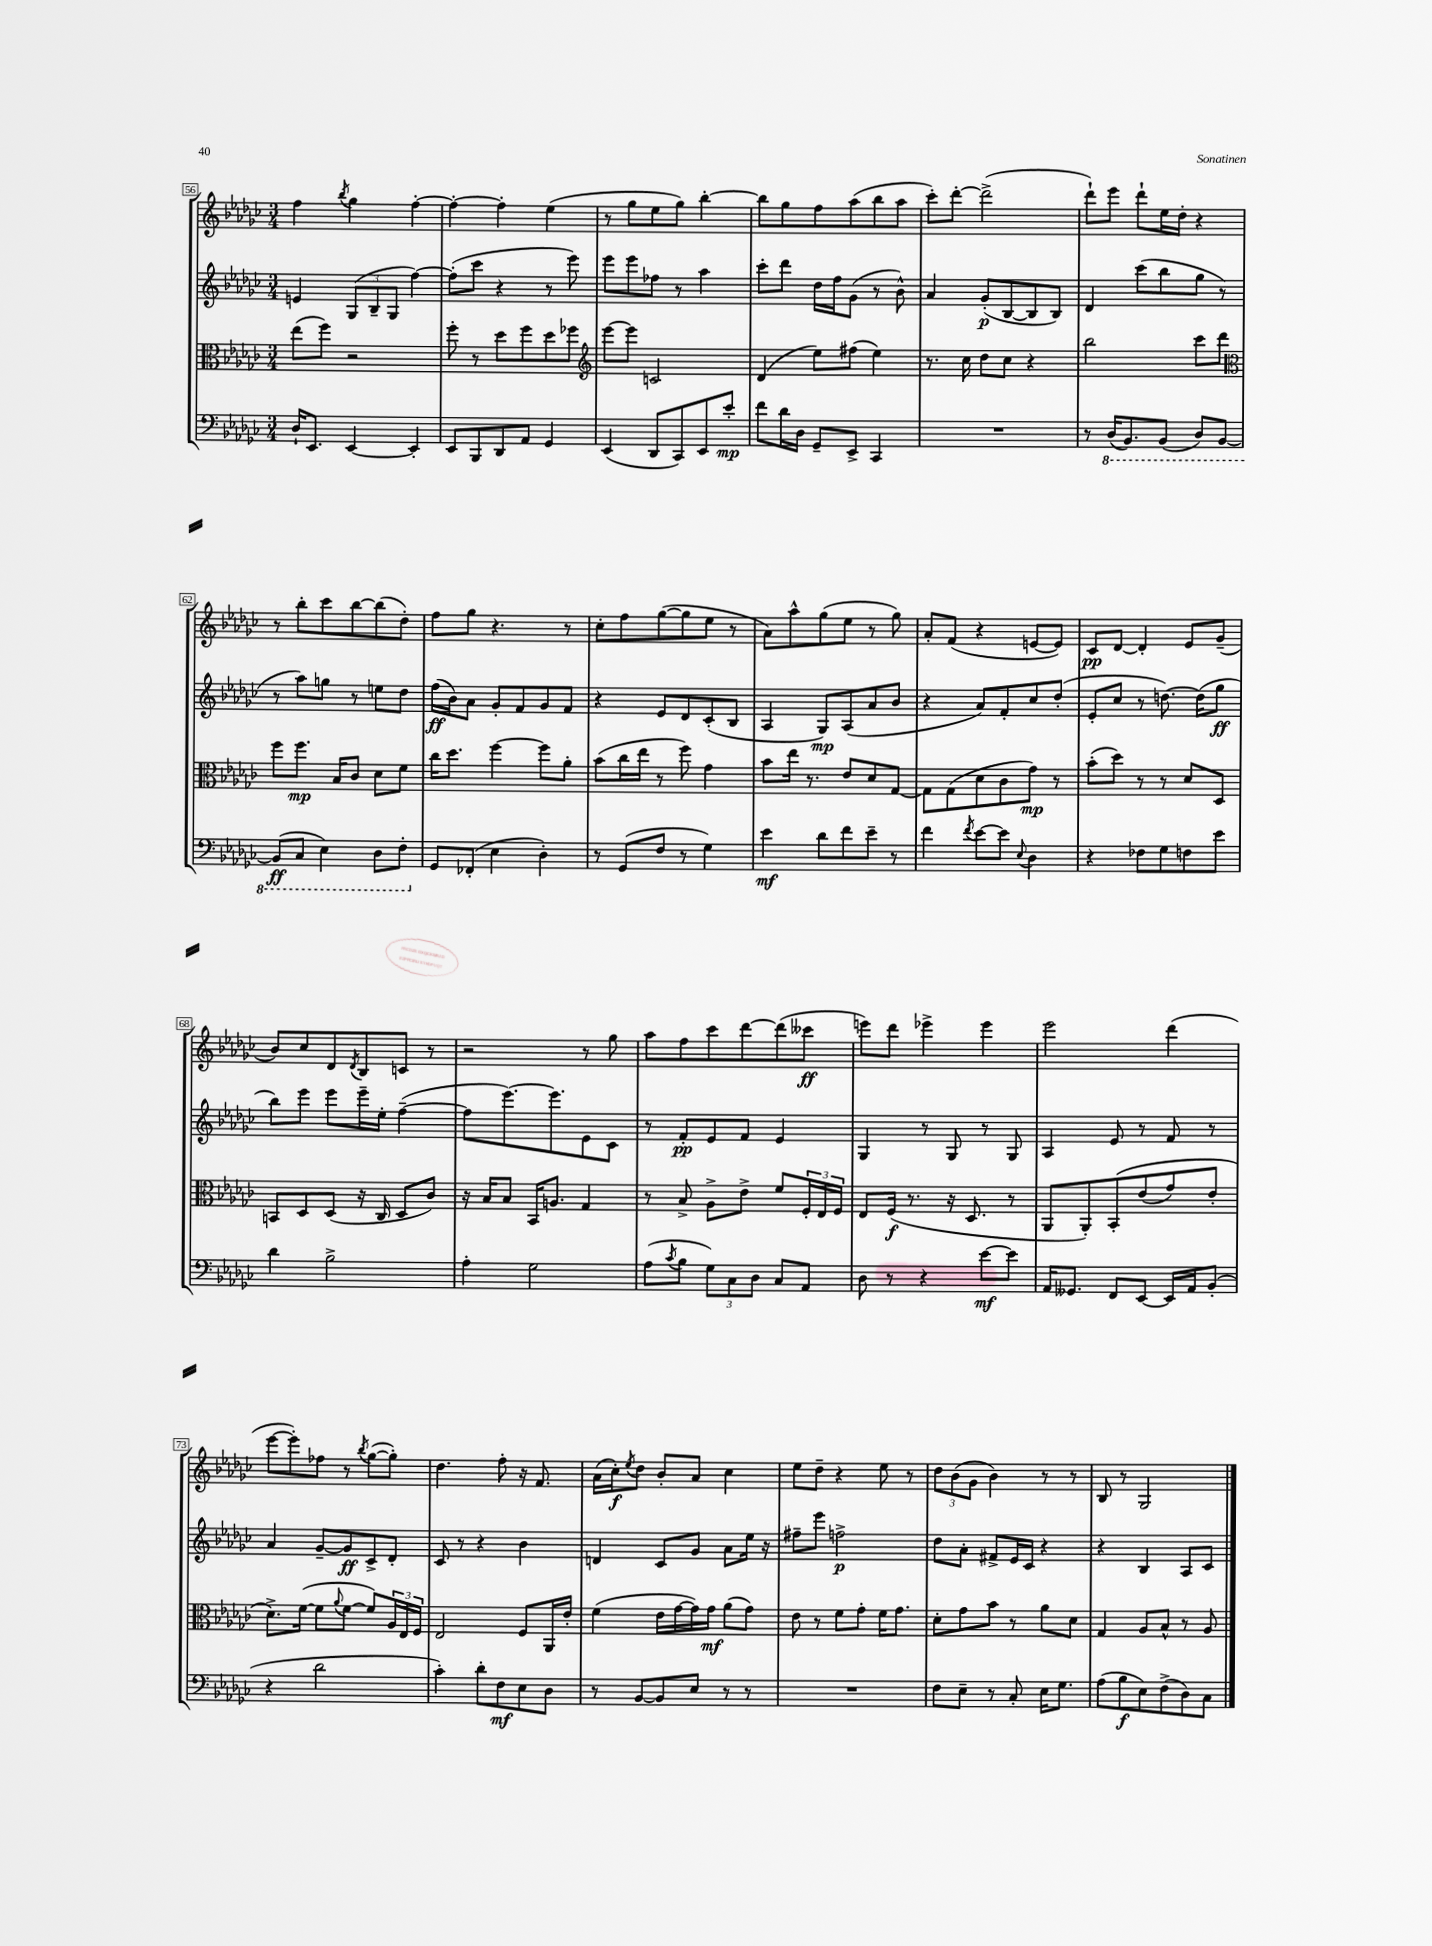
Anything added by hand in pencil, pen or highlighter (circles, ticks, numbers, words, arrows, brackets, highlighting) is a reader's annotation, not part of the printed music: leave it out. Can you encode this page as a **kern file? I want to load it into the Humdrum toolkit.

**kern	**dynam	**kern	**dynam	**kern	**dynam	**kern	**dynam
*part4	*part4	*part3	*part3	*part2	*part2	*part1	*part1
*staff4	*staff4	*staff3	*staff3	*staff2	*staff2	*staff1	*staff1
*clefF4	*	*clefC3	*	*clefG2	*	*clefG2	*
*k[b-e-a-d-g-c-]	*	*k[b-e-a-d-g-c-]	*	*k[b-e-a-d-g-c-]	*	*k[b-e-a-d-g-c-]	*
*M3/4	*	*M3/4	*	*M3/4	*	*M3/4	*
=56	=56	=56	=56	=56	=56	=56	=56
16D-`/KL	.	(8ee-\L	.	4en/	.	4ff\	.
8.EE-/J	.	.	.	.	.	.	.
.	.	8ff\J)	.	.	.	.	.
.	.	.	.	.	.	8qbb-/	.
[4EE-/	.	2r	.	(12G-/L	.	4gg-\	.
.	.	.	.	12B-~/	.	.	.
.	.	.	.	12G-/J	.	.	.
4EE-'/]	.	.	.	[4ff\)	.	[4ff'\	.
=57	=57	=57	=57	=57	=57	=57	=57
8EE-/L	.	8ff'\	.	(8ff'\L]	.	4ff'\_	.
8BBB-/	.	8r	.	8ccc-\J	.	.	.
8DD-/	.	8dd-\L	.	4r	.	4ff'\]	.
8AA-/J	.	8ff\	.	.	.	.	.
4GG-/	.	8dd-\	.	8r	.	(4ee-\	.
.	.	8ff-X\J	.	8eee-\)	.	.	.
=58	=58	=58	=58	=58	=58	=58	=58
*	*	*clefG2	*	*	*	*	*
(4EE-/	.	[8eee-\L	.	8eee-\L	.	8r	.
.	.	8eee-\J]	.	8eee-\	.	8gg-\L	.
8DD-/L	.	2cn/	.	8ff-X\J	.	8ee-\	.
8CC-/)	.	.	.	8r	.	8gg-\J)	.
8EE-/	.	.	.	4aa-\	.	[4bb-'\	.
8e-'/J	mp	.	.	.	.	.	.
=59	=59	=59	=59	=59	=59	=59	=59
8f\L	.	(4d-/	.	8ccc-'\L	.	8bb-\L]	.
16d-\L	.	.	.	8ddd-\J	.	8gg-\	.
16D-\JJ	.	.	.	.	.	.	.
8GG-~/L	.	8ee-\L)	.	16dd-\LL	.	8ff\	.
.	.	.	.	16ff\J	.	.	.
8EE-^/J	.	(8ff#X\J	.	(8g-\J	.	(8aa-\	.
4CC-/	.	4ee-\)	.	8r	.	8bb-\	.
.	.	.	.	8b-^^\)	.	8aa-\J	.
=60	=60	=60	=60	=60	=60	=60	=60
2.r	.	8.r	.	4a-/	.	8ccc-'\L)	.
.	.	.	.	.	.	[8ddd-'\J	.
.	.	16cc-\	.	.	.	.	.
.	.	8dd-\L	.	(8g-'/L	p	(2ddd-^\]	.
.	.	8cc-\J	.	[8B-/	.	.	.
.	.	4r	.	8B-/]	.	.	.
.	.	.	.	8B-/J)	.	.	.
=61	=61	=61	=61	=61	=61	=61	=61
8r	.	2bb-\	.	4d-/	.	8ddd-`\L)	.
*8ba	*	*	*	*	*	*	*
(16DD-/KL	.	.	.	.	.	8eee-\J	.
8.BBB-/)	.	.	.	.	.	.	.
.	.	.	.	(8ccc-\L	.	8ddd-`\L	.
(8BBB-/J	.	.	.	8bb-\	.	16ee-\L	.
.	.	.	.	.	.	16dd-'\JJ	.
8DD-/L)	.	8ccc-\L	.	8gg-\J	.	4r	.
[8BBB-/J	.	8ddd-\J	.	8r	.	.	.
!!LO:LB:g=z
=62	=62	=62	=62	=62	=62	=62	=62
*	*	*clefC3	*	*	*	*	*
(8BBB-/L]	ff	8ff\L	.	8r	.	8r	.
8CC-/J	.	8.ff\J	mp	8aa-\L)	.	8bb-'\L	.
4EE-\)	.	.	.	8ggn\J	.	8ccc-\	.
.	.	16B-/KL	.	.	.	.	.
.	.	8c-/J	.	8r	.	[8bb-\	.
8DD-\L	.	8d-\L	.	8een\L	.	(8bb-\]	.
8FF'\J	.	8f\J	.	8dd-\J	.	8dd-'\J)	.
=63	=63	=63	=63	=63	=63	=63	=63
*X8ba	*	*	*	*	*	*	*
8GG-/L	.	16cc-\KL	.	(16ff\LL	ff	8ff\L	.
.	.	8.dd-\J	.	16b-\J)	.	.	.
(8FF-X'/J	.	.	.	8a-\J	.	8gg-\J	.
4E-\	.	[4ff\	.	8g-'/L	.	4.r	.
.	.	.	.	8f/	.	.	.
4D-'\)	.	8ff\L]	.	8g-/	.	.	.
.	.	8a-'\J	.	8f/J	.	8r	.
=64	=64	=64	=64	=64	=64	=64	=64
8r	.	(8b-\L	.	4r	.	8cc-'\L	.
(8GG-/L	.	16cc-\L	.	.	.	8ff\	.
.	.	16ee-\JJ	.	.	.	.	.
8F/J	.	8r	.	8e-/L	.	([8gg-\	.
8r	.	8ff\)	.	8d-/	.	8gg-\]	.
4G-\)	.	4g-\	.	(8c-'/	.	8ee-\J	.
.	.	.	.	8B-/J	.	8r	.
=65	=65	=65	=65	=65	=65	=65	=65
4e-\	mf	8b-\L	.	4A-/	.	8a-\L)	.
.	.	16ee-\Jk	.	.	.	8aa-^^\	.
.	.	8.r	.	.	.	.	.
8d-\L	.	.	.	8G-/L)	mp	(8gg-\	.
8f\	.	8e-/L	.	(8A-/	.	8ee-\J	.
8e-~\J	.	8d-/	.	8a-/	.	8r	.
8r	.	[8G-/J	.	8b-/J	.	8gg-\)	.
=66	=66	=66	=66	=66	=66	=66	=66
4f\	.	8G-\L]	.	4r	.	8a-'/L	.
.	.	(8G-\	.	.	.	(8f/J	.
8qf/	.	.	.	.	.	.	.
[8e-\L	.	8d-\	.	8a-/L)	.	4r	.
8e-\J]	.	8c-\	.	8f'/	.	.	.
8qqE-/	.	.	.	.	.	.	.
4D-\	.	8g-\J)	mp	8cc-/	.	[8en/L	.
.	.	8r	.	(8dd-'/J	.	8e/J])	.
=67	=67	=67	=67	=67	=67	=67	=67
4r	.	(8b-'\L	.	8e-'/L	.	8c-/L	pp
.	.	8dd-\J)	.	8cc-/J	.	[8d-/J	.
8F-X\L	.	8r	.	8r	.	4d-'/]	.
8G-\	.	8r	.	[8.ddn\)	.	.	.
8Fn\	.	8d-/L	.	.	.	8e-/L	.
.	.	.	.	(16dd\KL]	.	.	.
8e-\J	.	8D-/J	.	8gg-\J	ff	(8g-~/J	.
!!LO:LB:g=z
=68	=68	=68	=68	=68	=68	=68	=68
4d-\	.	8BBn/L	.	8bb-\L)	.	8b-/L)	.
.	.	8D-/	.	8eee-\J	.	8cc-/	.
2B-^\	.	(8D-/J	.	8eee-\L	.	8d-/	.
.	.	.	.	.	.	8qd-/	.
.	.	16r	.	16eee-~\L	.	8B-/	.
.	.	16C-/	.	16ee-'\JJ	.	.	.
.	.	8D-/L	.	([4ff~\	.	8cn/J	.
.	.	8c-/J)	.	.	.	8r	.
=69	=69	=69	=69	=69	=69	=69	=69
4A-'\	.	16r	.	8ff\L]	.	2r	.
.	.	16B-/KL	.	.	.	.	.
.	.	8B-/J	.	[8.eee-\)	.	.	.
2G-\	.	16BB-/KL	.	.	.	.	.
.	.	8.An/J	.	8.eee-\]	.	.	.
.	.	4G-/	.	8e-\	.	8r	.
.	.	.	.	8c-\J	.	8gg-\	.
=70	=70	=70	=70	=70	=70	=70	=70
(8A-\L	.	8r	.	8r	.	8aa-\L	.
8qc-/	.	.	.	.	.	.	.
8B-\J	.	8B-^/	.	8f'/L	pp	8ff\	.
12G-\L)	.	8A-^\L	.	8e-/	.	8ccc-\	.
12C-\	.	.	.	.	.	.	.
.	.	8e-^\J	.	8f/J	.	[8ddd-\	.
12D-\J	.	.	.	.	.	.	.
8C-/L	.	8f/L	.	4e-/	.	(8ddd-\]	.
8AA-/J	.	24F'/L	.	.	.	8ccc--X\J	ff
.	.	24E-/	.	.	.	.	.
.	.	24F/JJ	.	.	.	.	.
=71	=71	=71	=71	=71	=71	=71	=71
8D-\	.	8E-/L	.	4G-/	.	8eeen\L)	.
8r	.	(16F/Jk	f	.	.	8ddd-\J	.
.	.	8.r	.	.	.	.	.
4r	.	.	.	8r	.	4eee-X^\	.
.	.	16r	.	8G-/	.	.	.
.	.	8.D-/	.	.	.	.	.
[8e-\L	mf	.	.	8r	.	4eee-\	.
8e-\J]	.	8r	.	8G-/	.	.	.
=72	=72	=72	=72	=72	=72	=72	=72
16AA-/KL	.	8AA-/L	.	4A-/	.	2eee-\	.
8.GG--X/J	.	.	.	.	.	.	.
.	.	8AA-'/)	.	.	.	.	.
8FF/L	.	(8BB-'/	.	8e-/	.	.	.
[8EE-/J	.	(8e-/	.	8r	.	.	.
16EE-/LL]	.	8g-/)	.	8f/	.	(4ddd-\	.
16AA-/J	.	.	.	.	.	.	.
(8BB-'/J	.	8e-'/J	.	8r	.	.	.
!!LO:LB:g=z
=73	=73	=73	=73	=73	=73	=73	=73
4r	.	8.d-^\L)	.	4a-/	.	[8eee-\L	.
.	.	.	.	.	.	8eee-'\])	.
.	.	([16f\Jk	.	.	.	.	.
2d-\	.	8f\L]	.	[8g-~/L	.	8ff-X\J	.
.	.	8qqa-/	.	.	.	.	.
.	.	[8f\J	.	8g-/]	ff	8r	.
.	.	.	.	.	.	8qbb-/	.
.	.	8f/L])	.	8c-^/	.	([8gg-\L	.
.	.	24A-/L	.	8d-'/J	.	8gg-'\J])	.
.	.	24E-/	.	.	.	.	.
.	.	24F/JJ	.	.	.	.	.
=74	=74	=74	=74	=74	=74	=74	=74
4c-'\)	.	2E-/	.	8c-/	.	4.dd-\	.
.	.	.	.	8r	.	.	.
8d-'\L	.	.	.	4r	.	.	.
8F\	mf	.	.	.	.	8ff'\	.
8E-\	.	8F/L	.	4b-\	.	16r	.
.	.	.	.	.	.	8.f/	.
8D-\J	.	16AA-/L	.	.	.	.	.
.	.	16e-'/JJ	.	.	.	.	.
=75	=75	=75	=75	=75	=75	=75	=75
8r	.	(4f\	.	4dn/	.	(16a-\LL	.
.	.	.	.	.	.	16cc-'\J)	f
.	.	.	.	.	.	8qee-/	.
[8BB-/L	.	.	.	.	.	8dd-\J	.
8BB-/]	.	16e-\LL	.	8c-/L	.	8b-'/L	.
.	.	[16g-\	.	.	.	.	.
8E-/J	.	16g-\])	.	8g-/J	.	8a-/J	.
.	.	16g-\JJ	mf	.	.	.	.
8r	.	(8a-\L	.	8a-\L	.	4cc-\	.
8r	.	8g-\J)	.	16ee-\Jk	.	.	.
.	.	.	.	16r	.	.	.
=76	=76	=76	=76	=76	=76	=76	=76
2.r	.	8e-\	.	8ff#X~\L	.	8ee-\L	.
.	.	8r	.	8eee-\J	.	8dd-~\J	.
.	.	8f\L	.	2ffn^\	p	4r	.
.	.	8g-'\J	.	.	.	.	.
.	.	16f\KL	.	.	.	8ee-\	.
.	.	8.g-\J	.	.	.	.	.
.	.	.	.	.	.	8r	.
=77	=77	=77	=77	=77	=77	=77	=77
8F\L	.	8d-'\L	.	8dd-\L	.	12dd-\L	.
.	.	.	.	.	.	(12b-\	.
8E-~\J	.	8g-\	.	8a-'\J	.	.	.
.	.	.	.	.	.	12g-\J	.
8r	.	8b-\J	.	8f#X^/L	.	4b-\)	.
8C-'/	.	8r	.	16e-/L	.	.	.
.	.	.	.	16c-/JJ	.	.	.
16E-\KL	.	8a-\L	.	4r	.	8r	.
8.G-\J	.	.	.	.	.	.	.
.	.	8d-\J	.	.	.	8r	.
=78	=78	=78	=78	=78	=78	=78	=78
(8A-\L	.	4G-/	.	4r	.	8B-/	.
8B-\	f	.	.	.	.	8r	.
8E-\)	.	8A-/L	.	4B-/	.	2G-/	.
(8F^\	.	8B-^^/J	.	.	.	.	.
8D-\)	.	8r	.	8A-/L	.	.	.
8C-\J	.	8A-/	.	8c-/J	.	.	.
==	==	==	==	==	==	==	==
*-	*-	*-	*-	*-	*-	*-	*-
